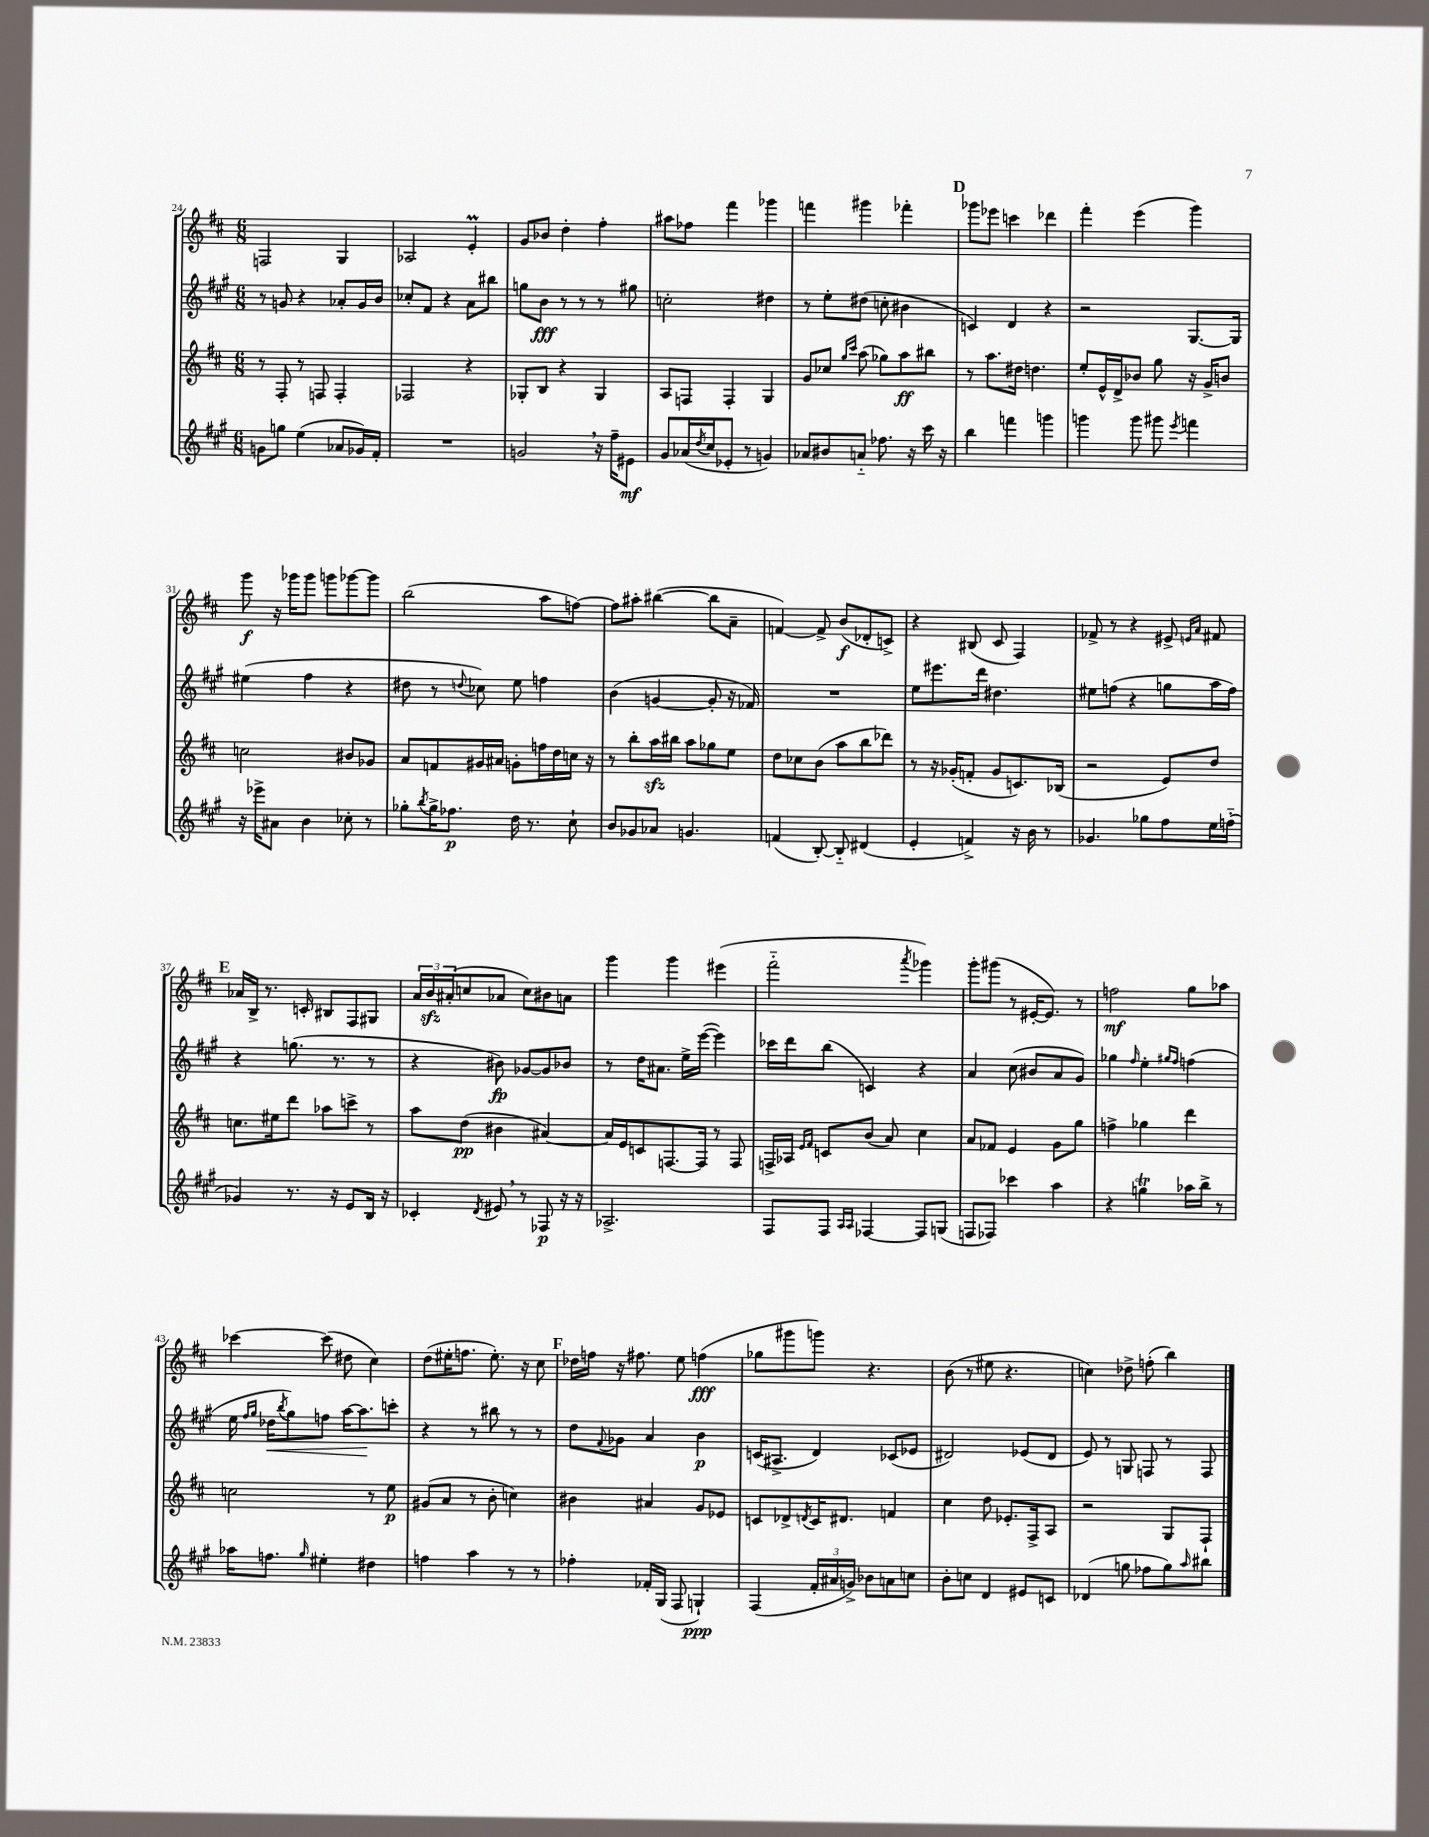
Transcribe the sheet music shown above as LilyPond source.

<<
\new StaffGroup <<
\new Staff = "s0" {
    \clef treble \key d \major \numericTimeSignature \time 6/8
    f2 g4 |
    aes2 e'4-.\prall |
    g'8 bes'8 d''4-. fis''4-. |
    ais''8 fes''8 fis'''4 ges'''4 |
    f'''4 gis'''4 fes'''4-. |
    \mark \markup { \bold "D" } ges'''8 ees'''8 c'''4 des'''4 |
    fis'''4-. e'''4( g'''4) |
    g'''8\f r16 ges'''16 ges'''8 g'''8 ges'''8~ ges'''8 |
    b''2( a''8 f''8~) |
    f''8 ais''8-. bis''4~( bis''8 a'8-- |
    f'4~) f'8-> b'8\f( des'8-. c'8->) |
    r4 bis8( cis'8 fis4) |
    fes'8-> r8 r4 eis'8-> \grace { e'16 a'16 } fis'8 |
    \mark \markup { \bold "E" } aes'16 b16-> r8. c'16-. bis8 fis8 gis8 |
    \tuplet 3/2 { a'16 b'16\sfz ais'16-.( } c''8 aes'8 c''8) bis'8 a'8 |
    g'''4 g'''4 eis'''4( |
    fis'''2-_ \acciaccatura { a'''8 } ges'''4) |
    g'''8-. gis'''8( r8 eis'16~-. eis'8.) r8 |
    f''2\mf g''8 aes''8 |
    ces'''4~ ces'''8( dis''8 cis''4) |
    d''8( eis''16-. f''8. eis''8.-.) r16 cis''8 |
    \mark \markup { \bold "F" } des''16 f''16 r16 fis''8. e''8 f''4\fff( |
    ges''8 gis'''8 g'''8) r4. |
    b'8( r8 eis''8 r4. |
    c''4) des''8-> f''8-.( b''4) \bar "|." |
}
\new Staff = "s1" {
    \clef treble \key a \major \numericTimeSignature \time 6/8
    r8 g'8 r4 aes'8-. g'16 b'16 |
    ces''8-. fis'8 r4 a'8 bis''8 |
    g''8 b'8\fff r8 r8 r8 gis''8 |
    c''2-. dis''4 |
    r8 e''8-. dis''8( c''8-. bis'4 |
    \mark \markup { \bold "D" } c'4) d'4 r4 |
    r2 gis8.~ gis16 |
    eis''4( fis''4 r4 |
    dis''8 r8 \appoggiatura { d''8 } ces''8) e''8 f''4 |
    b'4( g'4~ g'8-. r16 fes'16) |
    R2. |
    e''8 eis'''8. d'''16 dis''4. |
    eis''8 f''8( r4 g''8 a''16 f''16) |
    \mark \markup { \bold "E" } r4 g''8.( r8. r8 |
    r4 bis'8\fp) ges'8~ ges'8 bes'8 |
    r8 d''16 ais'8. e''16-> e'''16~( e'''4) |
    ces'''16 d'''16 b''8( c'4) r4 |
    a'4 cis''8( bis'8 a'8 gis'8) |
    ges''4 \grace { fis''16 } e''4-. \grace { gis''16 fis''16 } f''4( |
    e''16 \grace { fis''16 gis''16 } des''16\< \acciaccatura { b''8 } gis''8) f''8 a''16~ a''8.\! c'''8-. |
    r4 r8 bis''8 r8 r8 |
    \mark \markup { \bold "F" } d''8 \appoggiatura { fis'8 } ges'8 a'4 b'4\p |
    c'16( ais8.-> d'4) ces'8( ees'8 |
    dis'2) ees'8( dis'8 |
    e'8) r8 g8 f8 r8 f8 \bar "|." |
}
\new Staff = "s2" {
    \clef treble \key d \major \numericTimeSignature \time 6/8
    r8 fis8-. r8 f8 f4-. |
    fes2 r4 |
    ges8-. b8 r4 ges4 |
    a8 f8 f4-. g4 |
    g'8 ces''8 \grace { g''16 cis'''16 } a''8( ges''8) a''8\ff bis''8 |
    \mark \markup { \bold "D" } r8 a''8. dis''16 d''4. |
    e''8-. e'16-^ d'16-> bes'8 g''8 r16 g'16-> b'8 |
    c''2 bis'8 ges'8 |
    a'8 f'8 gis'16 ais'16 g'8-. f''16 d''16 c''16 r16 |
    r8 b''8-. a''16\sfz bis''16 a''8 ges''8 e''8 |
    d''8 ces''8 b'8( a''8 b''8 des'''8) |
    r8 r16 ges'16-.( f'8-. ges'8 c'8.) bes16( |
    r2 e'8) d''8 |
    \mark \markup { \bold "E" } c''8. eis''16 d'''8 aes''8 c'''8-> r8 |
    a''8 d''8\pp( bis'4 ais'4~) |
    ais'16 e'16 c'8 f8.~ f16 r8 f8 |
    f16-> aes16 \grace { e'16 fis'16 } c'8 b'8( a'8) cis''4 |
    a'8 fes'8 e'4 g'8 g''8 |
    f''4-> ges''4 d'''4 |
    c''2 r8 e''8\p |
    gis'8( a'8 r8 b'8-. c''4) |
    \mark \markup { \bold "F" } bis'4 ais'4 g'8 ees'8 |
    c'8 des'8-> \acciaccatura { d'8 } c'16 dis'8. f'4 |
    cis''4 d''8 ees'8.-. fis16-> a8 |
    r2 g8 fis8-! \bar "|." |
}
\new Staff = "s3" {
    \clef treble \key a \major \numericTimeSignature \time 6/8
    g'8 g''8 e''4( aes'8 ges'16) fis'16-. |
    R2. |
    g'2 \breathe r16 fis''16-- eis'8\mf |
    gis'8 aes'16( \acciaccatura { d''8 } cis''16 ees'8-. r8 g'4) |
    aes'8 bis'8 a'8-_ fes''8. r16 cis'''16 r16 |
    \mark \markup { \bold "D" } b''4 f'''4 g'''4 |
    g'''4 g'''8 gis'''8 \acciaccatura { e'''8 } f'''4 |
    r16 ees'''16-> ais'8 b'4 ces''8-. r8 |
    ges''8-. \acciaccatura { b''8 } ges''16-> fes''8.\p d''16 r8. cis''8-! |
    b'8 ges'8 aes'8 g'4. |
    f'4( b8~-.) b8-_ dis'4( |
    e'4-. f'4->) r16 b'16 r8 |
    ges'4. ges''8 fis''8 e''16 f''16-_( |
    \mark \markup { \bold "E" } ges'4) r8. r16 e'8 b16 r16 |
    ces'4-. \acciaccatura { d'8 } eis'8 \breathe r8 fes8\p r16 r16 |
    aes2.-> |
    fis8 fis8 \grace { a16 a16 } fes4~ fes8 g8( |
    f8 fes8) ces'''4 a''4 |
    r4 g''4\trill aes''16 b''16-> r8 |
    aes''16 f''8. \grace { gis''16 } eis''4-. dis''4 |
    f''4 a''4 r8 r8 |
    \mark \markup { \bold "F" } fes''4-. fes'16-. gis16( fis8 g4-!\ppp) |
    fis4( \tuplet 3/2 { fis'16-. ais'16 g'16->) } bes'8 a'8 c''8 |
    b'8-. c''8 d'4 eis'8 c'8 |
    des'4( g''8 fes''8 g''8) \grace { a''16 } bis''8 \bar "|." |
}
>>
>>
\layout { \context { \Score currentBarNumber = #24 } }
